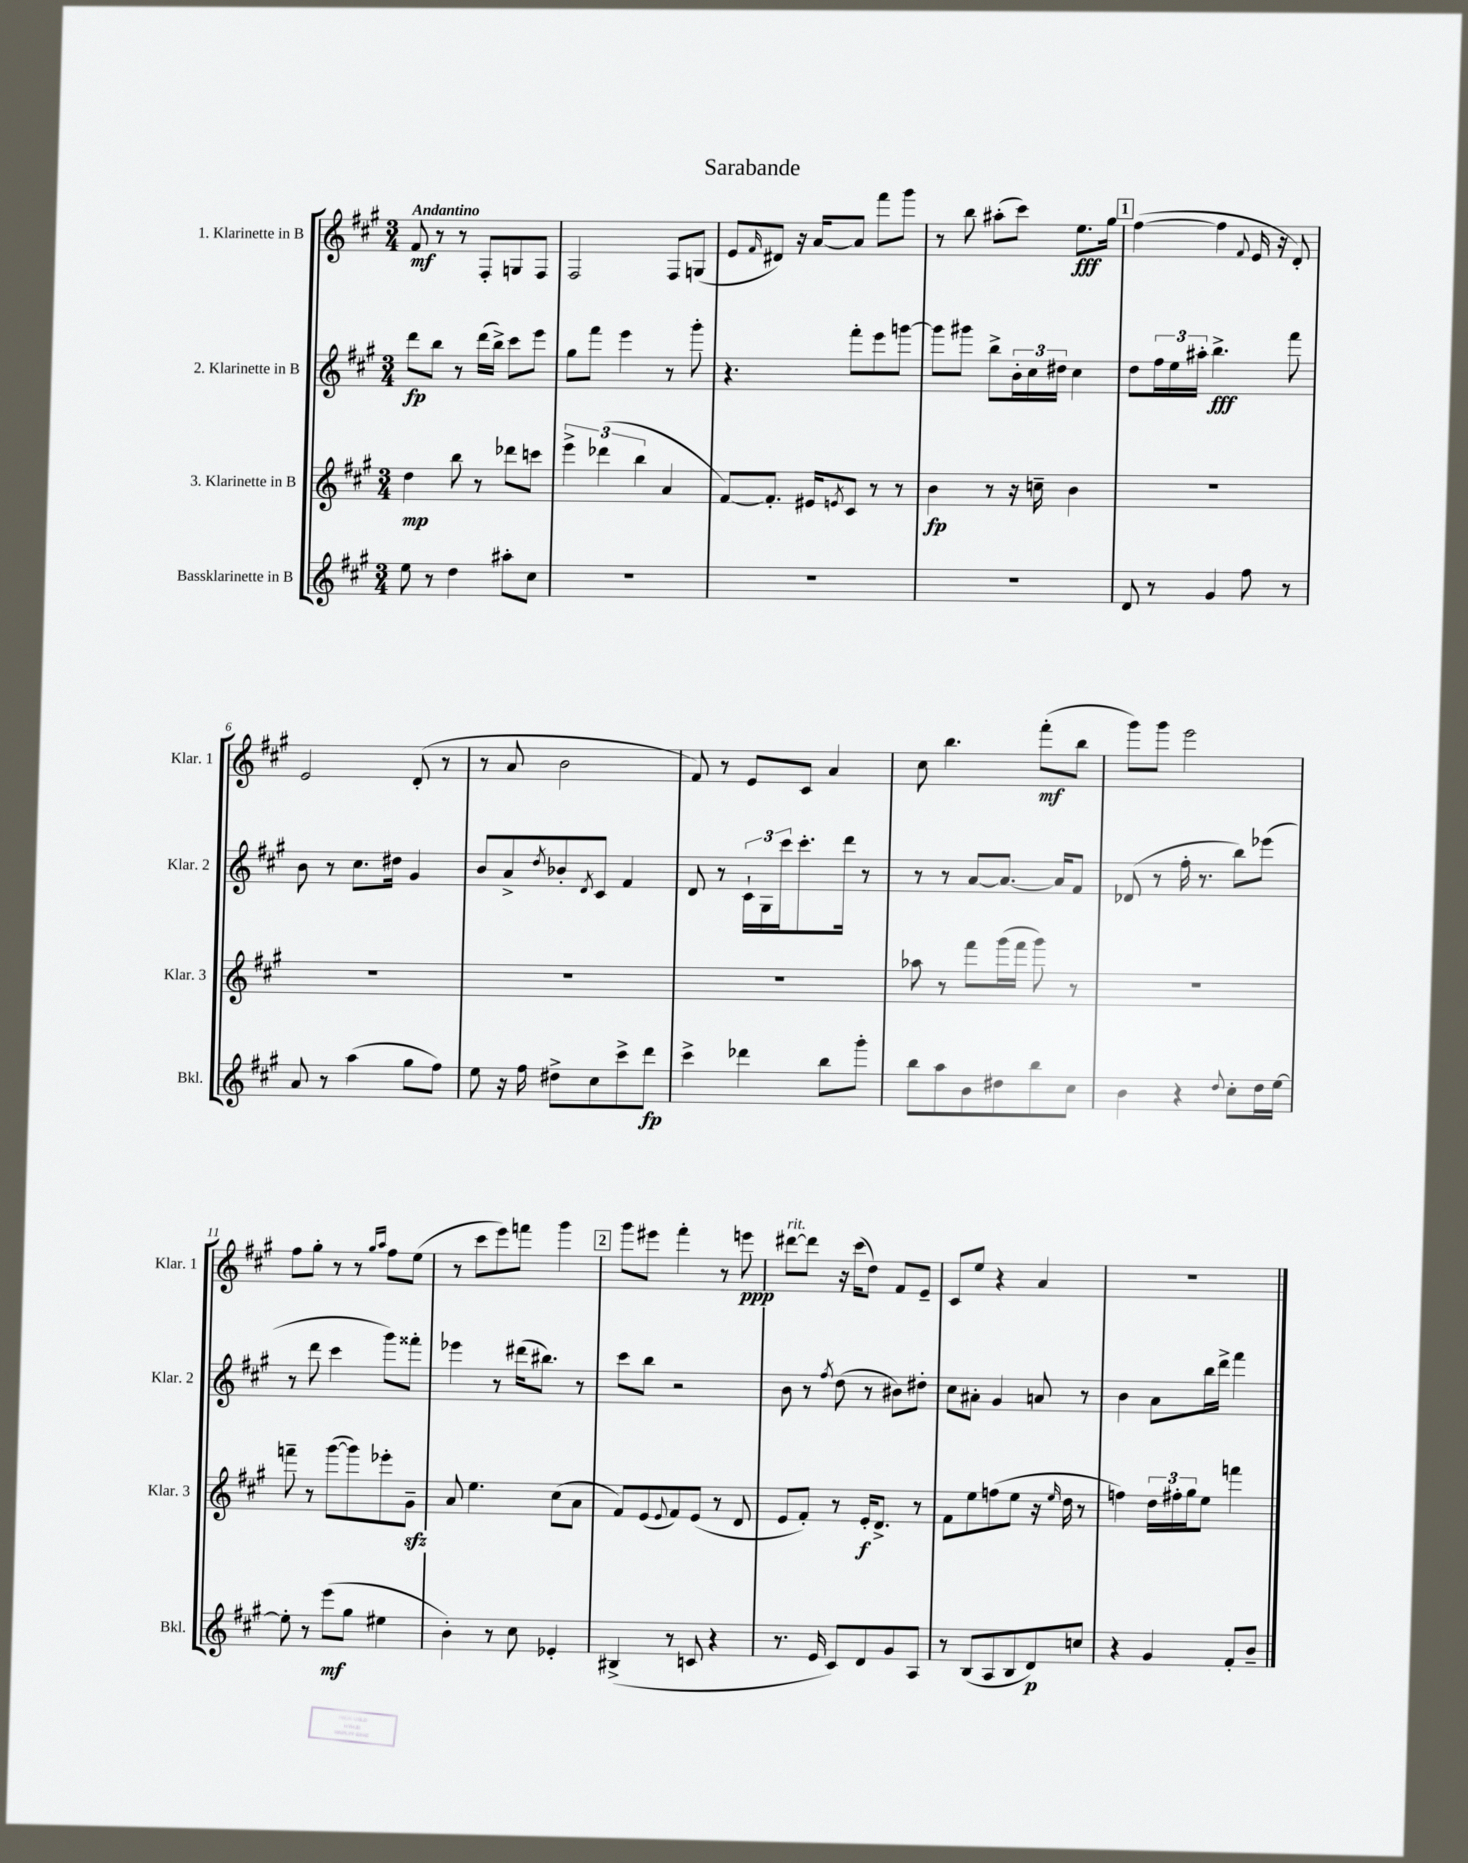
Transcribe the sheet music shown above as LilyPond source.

\header { title = "Sarabande" }
<<
\new StaffGroup <<
\new Staff = "s0" \with { instrumentName = "1. Klarinette in B" shortInstrumentName = "Klar. 1" } {
    \clef treble \key a \major \numericTimeSignature \time 3/4 \tempo "Andantino"
    fis'8\mf r8 r8 fis8-. g8 fis8 |
    fis2 fis8 g8( |
    e'8 \grace { fis'16 } dis'8) r16 a'16~ a'8 fis'''8 gis'''8 |
    r8 b''8 ais''8-.( cis'''8) e''8.\fff gis''16 |
    \mark \markup { \box "1" } fis''4~( fis''4 \appoggiatura { fis'8 } e'16 r16 d'8-.) |
    e'2 d'8-.( r8 |
    r8 a'8 b'2 |
    fis'8) r8 e'8 cis'8 a'4 |
    cis''8 b''4. fis'''8-.\mf( b''8 |
    gis'''8) gis'''8 e'''2 |
    fis''8 gis''8-. r8 r8 \grace { gis''16 a''16 } fis''8 e''8( |
    r8 cis'''8 e'''8) f'''8 gis'''4 |
    \mark \markup { \box "2" } gis'''8 eis'''8 fis'''4-. r8 e'''8\ppp |
    dis'''8~^\markup { \italic "rit." } dis'''8 r16 cis'''16( d''8) fis'8 e'8-- |
    cis'8 e''8 r4 a'4 |
    R2. \bar "|." |
}
\new Staff = "s1" \with { instrumentName = "2. Klarinette in B" shortInstrumentName = "Klar. 2" } {
    \clef treble \key a \major \numericTimeSignature \time 3/4
    d'''8\fp b''8 r8 d'''16( b''16->) cis'''8 e'''8 |
    gis''8 fis'''8 e'''4 r8 gis'''8-. |
    r4. fis'''8-. e'''8 g'''8~ |
    g'''8 gis'''8 b''8-> \tuplet 3/2 { b'16-. cis''16 dis''16 } cis''4 |
    \mark \markup { \box "1" } d''8 \tuplet 3/2 { fis''16 e''16 ais''16-. } b''4.->\fff fis'''8 |
    b'8 r8 cis''8. dis''16 gis'4 |
    b'8 a'8-> \acciaccatura { d''8 } bes'8-. \acciaccatura { d'8 } cis'8 fis'4 |
    d'8 r8 \tuplet 3/2 { cis'16-! gis16 cis'''16 } cis'''8.-. d'''16 r8 |
    r8 r8 a'8~ a'8.~ a'16 fis'8 |
    des'8( r8 fis''16-. r8. b''8) ees'''8( |
    r8 d'''8 cis'''4 gis'''8) fisis'''8-. |
    ees'''4 r8 dis'''16( bis''8.) r8 |
    \mark \markup { \box "2" } cis'''8 b''8 r2 |
    b'8 r8 \acciaccatura { fis''8 } d''8( r8 bis'8) dis''8-. |
    cis''8 ais'8-. gis'4 a'8 r8 |
    b'4 a'8 b''16 d'''16-> fis'''4 \bar "|." |
}
\new Staff = "s2" \with { instrumentName = "3. Klarinette in B" shortInstrumentName = "Klar. 3" } {
    \clef treble \key a \major \numericTimeSignature \time 3/4
    d''4\mp b''8 r8 des'''8 c'''8 |
    \tuplet 3/2 { e'''4-> des'''4( b''4 } a'4 |
    fis'8~) fis'8.-. eis'16 \acciaccatura { e'8 } cis'8 r8 r8 |
    b'4\fp r8 r16 c''16-- b'4 |
    \mark \markup { \box "1" } R2. |
    R2. |
    R2. |
    R2. |
    aes''8 r8 fis'''8 gis'''16( fis'''16 gis'''8) r8 |
    R2. |
    f'''8-- r8 gis'''8~( gis'''8) ees'''8-. gis'8--\sfz |
    a'8 e''4. cis''8( a'8 |
    \mark \markup { \box "2" } fis'8) e'8( \appoggiatura { e'8 } fis'8) e'8( r8 d'8 |
    e'8 fis'8-.) r8 e'16-.\f d'8.-> r8 |
    fis'8 e''8 f''8( e''8 r16 \grace { e''16 } d''16 r8 |
    f''4) \tuplet 3/2 { d''16 fis''16-. gis''16 } e''8 f'''4 \bar "|." |
}
\new Staff = "s3" \with { instrumentName = "Bassklarinette in B" shortInstrumentName = "Bkl." } {
    \clef treble \key a \major \numericTimeSignature \time 3/4
    e''8 r8 d''4 ais''8-. cis''8 |
    R2. |
    R2. |
    R2. |
    \mark \markup { \box "1" } d'8 r8 gis'4 fis''8 r8 |
    a'8 r8 a''4( gis''8 fis''8) |
    e''8 r16 fis''16 dis''8-> cis''8 cis'''8-> d'''8\fp |
    cis'''4-> des'''4 b''8 gis'''8-. |
    b''8 a''8 b'8 dis''8 b''8 cis''8 |
    b'4 r4 \appoggiatura { d''8 } cis''8-. d''16 e''16~ |
    e''8-. r8 e'''8\mf( gis''8 eis''4 |
    b'4-.) r8 cis''8 ees'4-. |
    \mark \markup { \box "2" } bis4->( r8 c'8 r4 |
    r8. e'16 cis'8) d'8 gis'8 a8 |
    r8 b8( a8 b8 d'8\p) c''8 |
    r4 gis'4 fis'8-. b'8-- \bar "|." |
}
>>
>>
